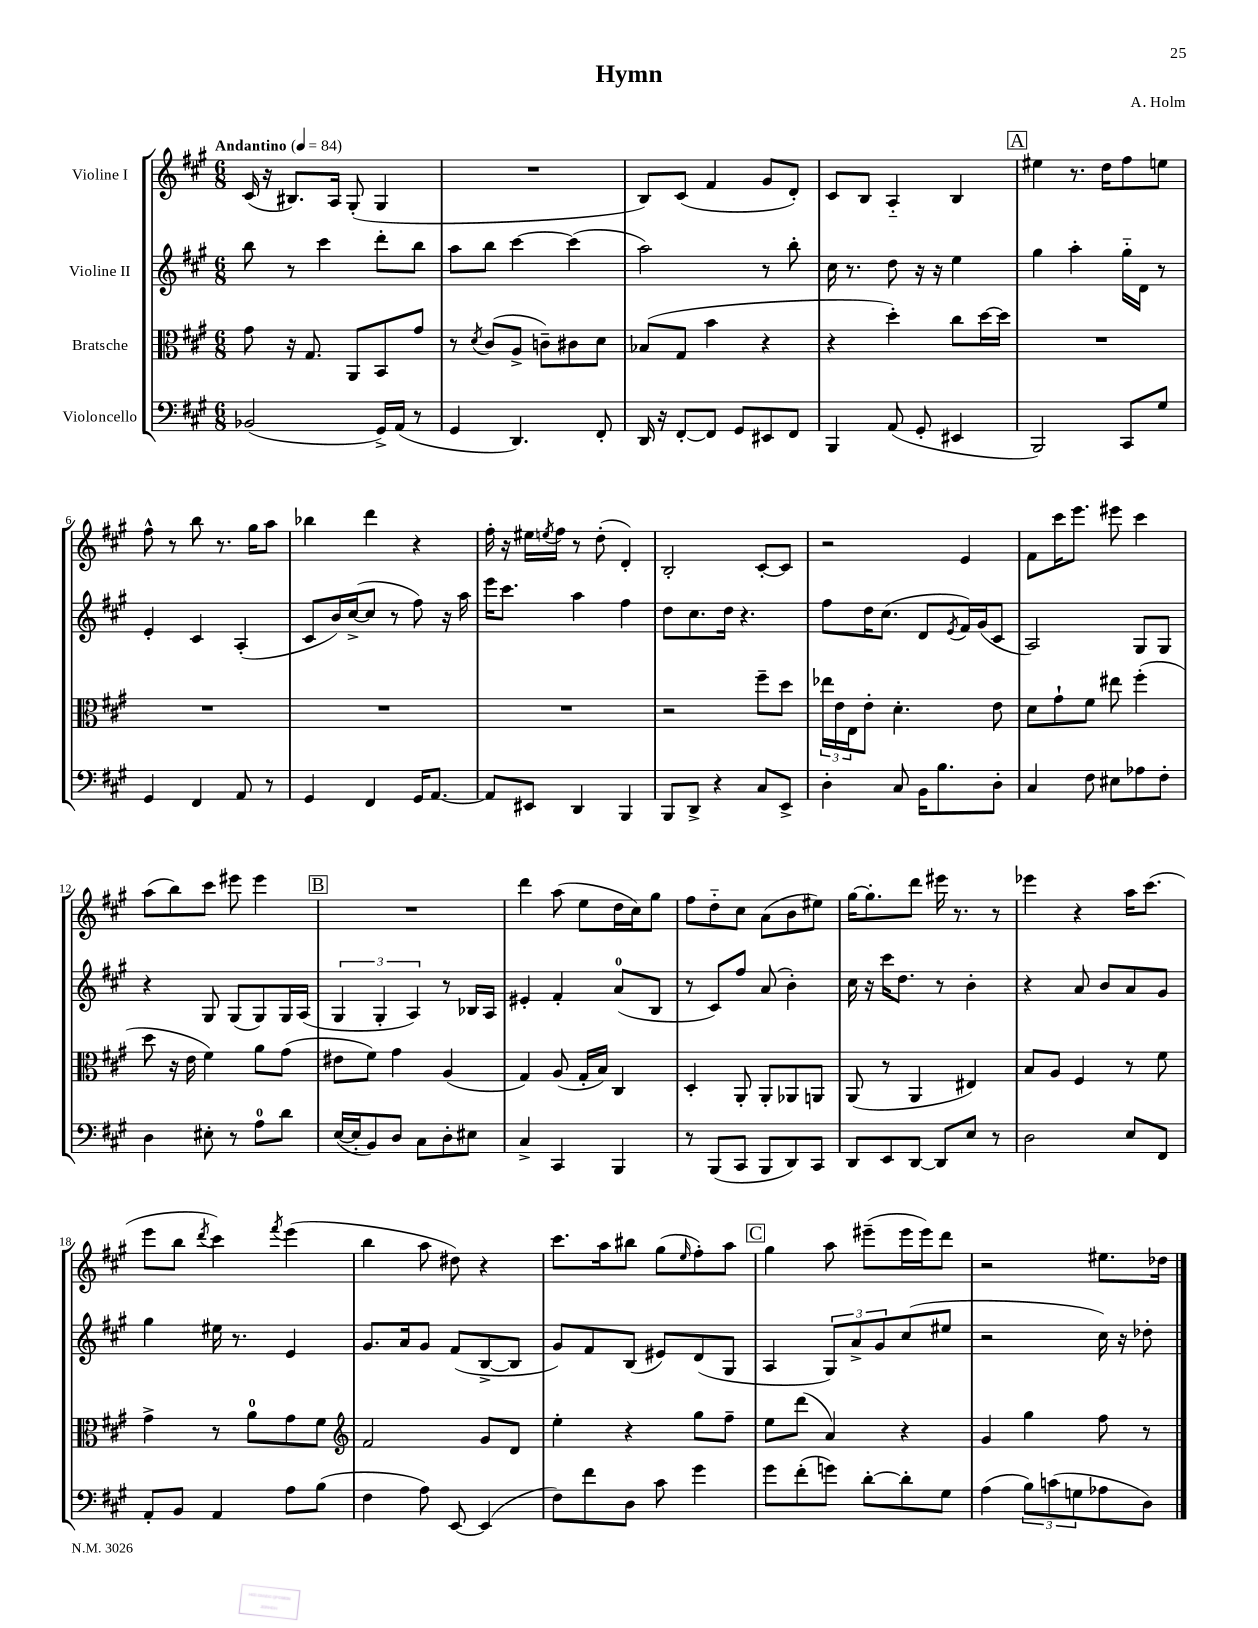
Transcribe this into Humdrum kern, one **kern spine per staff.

**kern	**kern	**kern	**kern
*staff4	*staff3	*staff2	*staff1
*clefF4	*clefC3	*clefG2	*clefG2
*k[f#c#g#]	*k[f#c#g#]	*k[f#c#g#]	*k[f#c#g#]
*M6/8	*M6/8	*M6/8	*M6/8
*MM84	*MM84	*MM84	*MM84
(2BB-	8g#	8bb	(16c#
.	.	.	16r
.	16r	8r	8.B#)
.	8.G#	.	.
.	.	4ccc#	.
.	.	.	16A
.	8AA	.	(8G#'
16GG#^)	8BB	8ddd'	4G#
(16AA	.	.	.
8r	8g#	8bb	.
=	=	=	=
4GG#	8r	8aa	2.r
.	8qd	.	.
.	(8c#	8bb	.
4.DD)	8A^	[4ccc#	.
.	8c~)	.	.
.	8c#	(4ccc#]	.
8FF#'	8d	.	.
=	=	=	=
16DD	(8B-	2aa)	8B)
16r	.	.	.
[8FF#'	8G#	.	(8c#
8FF#]	4b	.	4f#
8GG#	.	.	.
8EE#	4r	8r	8g#
8FF#	.	8bb'	8d')
=	=	=	=
4BBB	4r	16cc#	8c#
.	.	8.r	.
.	.	.	8B
(8AA	4dd')	8dd	4A'~
8GG#'	.	16r	.
.	.	16r	.
4EE#	8cc#	4ee	4B
.	[16dd	.	.
.	16dd]	.	.
=	=	=	=
2BBB)	2.r	4gg#	4ee#
.	.	4aa'	8.r
.	.	.	16dd
8CC#	.	16gg#'~	8ff#
.	.	16d	.
8G#	.	8r	8ee
=	=	=	=
4GG#	2.r	4e'	8ff#^^
.	.	.	8r
4FF#	.	4c#	8bb
.	.	.	8.r
8AA	.	(4A'	.
.	.	.	16gg#
8r	.	.	8aa
=	=	=	=
4GG#	2.r	8c#	4bb-
.	.	16b)	.
.	.	([16cc#^	.
4FF#	.	8cc#]	4ddd
.	.	8r	.
16GG#	.	8ff#)	4r
[8.AA	.	.	.
.	.	16r	.
.	.	16aa	.
=	=	=	=
8AA]	2.r	16eee	16ff#'
.	.	8.ccc#	16r
8EE#	.	.	16ee#
.	.	.	8qee
.	.	.	16ff#
4DD	.	4aa	8r
.	.	.	(8dd'
4BBB	.	4ff#	4d')
=	=	=	=
8BBB	2r	8dd	2B'
8DD^	.	8.cc#	.
4r	.	.	.
.	.	16dd	.
.	.	4.r	.
8C#	8ff#~	.	[8c#'
8EE^	8dd	.	8c#]
=	=	=	=
4D'	24ee-	8ff#	2r
.	24e	.	.
.	24E	.	.
.	8e'	16dd	.
.	.	(8.cc#	.
8C#	4.d'	.	.
16BB	.	8d	.
8.B	.	.	.
.	.	8qe	.
.	.	16f#)	4e
.	.	(16g#	.
8D'	8e	8c#	.
=	=	=	=
4C#	8d	2A)	8f#
.	8g#`	.	16ccc#
.	.	.	8.eee
8F#	8f#	.	.
8E#	8ee#	.	8eee#
8A-	(4ff#'	8G#	4ccc#
8F#'	.	8G#	.
=	=	=	=
4D	8dd	4r	(8aa
.	16r	.	8bb)
.	16e	.	.
8E#'	4f#)	8G#	8ccc#
8r	.	(8G#	8eee#
8A	8a	8G#)	4eee#
8d	(8g#	16G#	.
.	.	(16A	.
=	=	=	=
([16E	8e#	6G#	2.r
16E']	.	.	.
8BB)	8f#)	.	.
.	.	6G#'	.
8D	4g#	.	.
.	.	6A)	.
8C#	.	.	.
8D'	(4A	8r	.
8E#	.	16B-	.
.	.	16A	.
=	=	=	=
4C#^	4G#)	4e#'	4ddd
4CC#	(8A	4f#'	(8aa
.	16G#'	.	8ee
.	16B)	.	.
4BBB	4C#	(8a	16dd
.	.	.	16cc#)
.	.	8B	8gg#
=	=	=	=
8r	4D'	8r	8ff#
(8BBB	.	8c#)	8dd'~
8CC#	8AA'	8ff#	8cc#
8BBB	8AA'	(8a	(8a
8DD)	8AA-	4b')	8b
8CC#	8AA	.	8ee#)
=	=	=	=
8DD	(8AA	16cc#	[16gg#
.	.	16r	8.gg#']
8EE	8r	16ccc#	.
.	.	8.dd	.
[8DD	4AA	.	8ddd
8DD]	.	8r	16eee#
.	.	.	8.r
8E	4E#)	4b'	.
8r	.	.	8r
=	=	=	=
2D	8B	4r	4eee-
.	8A	.	.
.	4F#	8a	4r
.	.	8b	.
8E	8r	8a	16aa
.	.	.	(8.ccc#
8FF#	8f#	8g#	.
=	=	=	=
8AA'	4g#^	4gg#	8eee
8BB	.	.	8bb
.	.	.	8qddd
4AA	8r	16ee#	4ccc#)
.	.	8.r	.
.	8a	.	.
.	.	.	8qfff#
8A	8g#	4e	(4eee
(8B	8f#	.	.
=	=	=	=
*	*clefG2	*	*
4F#	2f#	8.g#	4bb
.	.	16a	.
8A)	.	8g#	8aa
[8EE	.	(8f#	8dd#)
(4EE]	8g#	[8B^	4r
.	8d	8B]	.
=	=	=	=
8F#)	4ee'	8g#)	8.ccc#
8f#	.	8f#	.
.	.	.	16aa
8D	4r	(8B	8bb#
8c#	.	8e#)	(8gg#
.	.	.	16qqee
4g#	8gg#	(8d	8ff#')
.	8ff#~	8G#	8aa
=	=	=	=
8g#	8ee	4A	4gg#
(8f#'	(8ddd	.	.
8g)	4a)	12G#)	8aa
.	.	12a^	.
[8d'	.	.	(8eee#~
.	.	12g#	.
8d']	4r	(8cc#	16eee#
.	.	.	16eee#)
8G#	.	8ee#	8ddd
=	=	=	=
(4A	4g#	2r	2r
12B)	4gg#	.	.
(12c	.	.	.
12G	.	.	.
8A-	8ff#	16cc#)	8.ee#
.	.	16r	.
8D)	8r	8dd-'	.
.	.	.	16dd-
==	==	==	==
*-	*-	*-	*-
